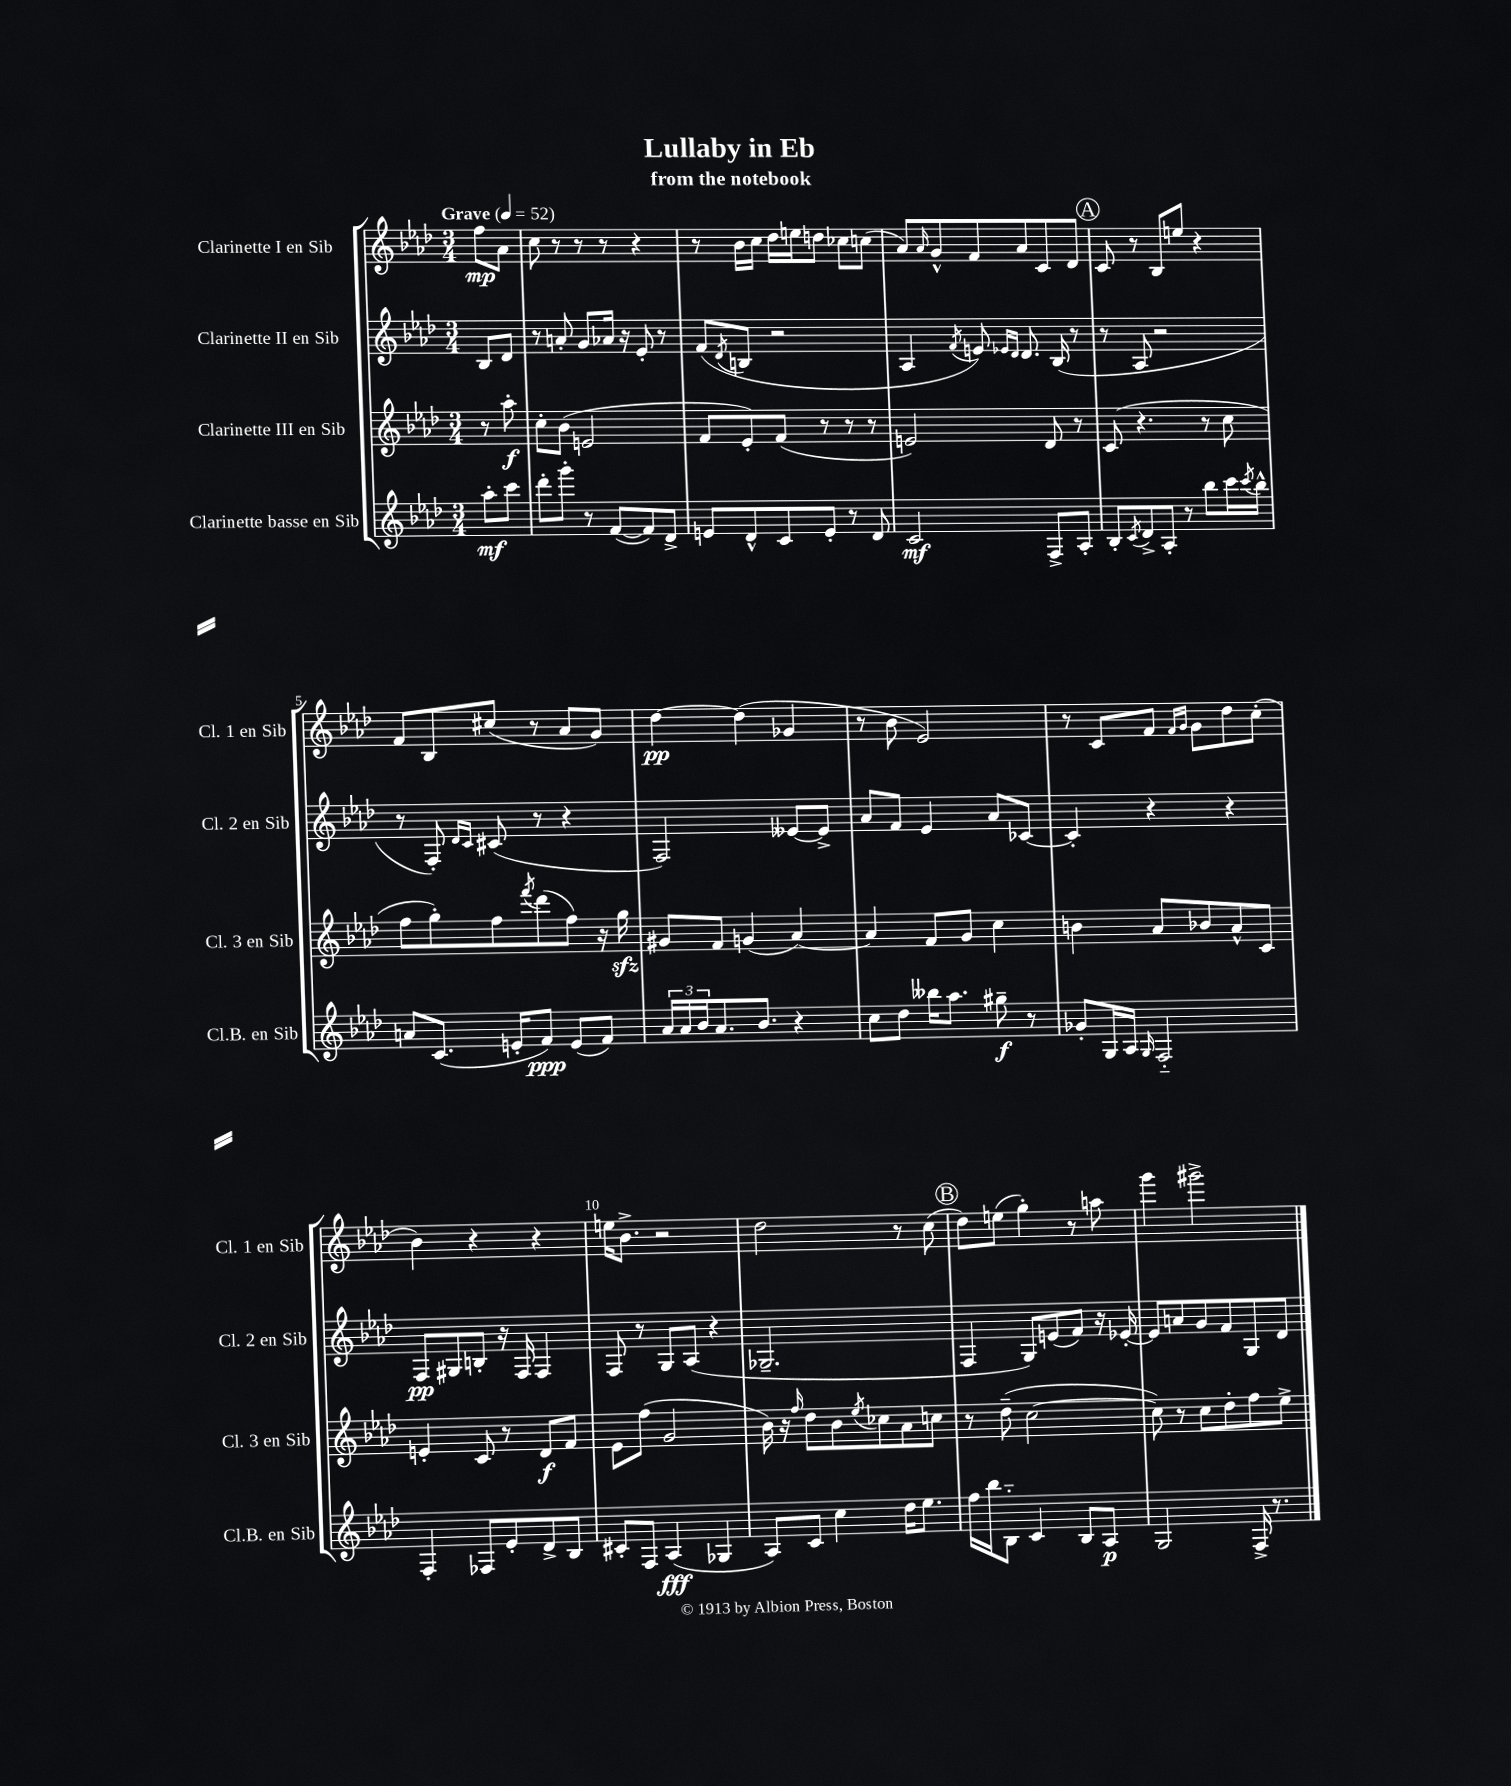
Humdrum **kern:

**kern	**kern	**kern	**kern
*staff4	*staff3	*staff2	*staff1
*clefG2	*clefG2	*clefG2	*clefG2
*k[b-e-a-d-]	*k[b-e-a-d-]	*k[b-e-a-d-]	*k[b-e-a-d-]
*M3/4	*M3/4	*M3/4	*M3/4
*MM52	*MM52	*MM52	*MM52
8aa-'\L	8r	8B-/L	8ff\L
8ccc\J	8aa-'\	8d-/J	8a-\J
=	=	=	=
8ddd-'\L	8cc'\L	8r	8cc\
8ggg'\J	(8b-\J	8a'/	8r
8r	2e/	8g/L	8r
([8f/L	.	16a-/Jk	8r
.	.	16r	.
8f/])	.	8e-'/	4r
8d-^/J	.	8r	.
=	=	=	=
8e/L	8f/L	(8f/L	8r
.	.	8qd-/	.
8d-^^/	8e-'/)	8B/J	16b-\LL
.	.	.	16cc\JJ
8c/	(8f/J	2r	16dd-\LL
.	.	.	16ee\J
8e'/J	8r	.	8dd\J
8r	8r	.	8cc-\L
8d-/	8r	.	(8cc\J
=	=	=	=
2c/	2e/)	4A-/	8a-/L)
.	.	.	16qqa-/
.	.	.	8g^^/
.	.	8qf/	.
.	.	8e/)	8f/
.	.	16qqe-/LL	.
.	.	16qqd-/JJ	.
.	.	8.d-/	8a-/
8F^/L	8d-/	.	8c/
.	.	(16B-/	.
8A-'/J	8r	8r	8d-/J
=	=	=	=
8B-'/L	(8c/	8r	8c/
8qc/	.	.	.
8d-^/	4.r	8A-/	8r
8A-'/J	.	2r	8B-/L
8r	.	.	8ee/J
8bb-\L	8r	.	4r
16ccc\L	8cc\	.	.
8qccc/	.	.	.
16bb-^^\JJ	.	.	.
=	=	=	=
8a/L	8ff\L	8r	8f/L
(8.c/J	8gg'\)	8F'/)	8B-/
.	.	16qqd-/LL	.
.	.	16qqc/JJ	.
.	8ff\	(8c#/	(8cc#/J
16e'/LK	.	.	.
.	8qfff/	.	.
8f/J)	(8ddd-\	8r	8r
(8e/L	8ff\J)	4r	8a-/L
8f/J)	16r	.	8g/J)
.	16gg\	.	.
=	=	=	=
24a-/LL	8g#/L	2F/)	[4dd-\
24a-/	.	.	.
24b-/J	.	.	.
8.a-/	8f/J	.	.
.	(4g/	.	(4dd-\]
8.b-/J	.	.	.
4r	[4a-/)	[8e--/L	4g-/
.	.	8e--^/]J	.
=	=	=	=
8cc\L	4a-/]	8a-/L	8r
8dd-\J	.	8f/J	8b-\
16bb--\LK	8f/L	4e-/	2e-/)
8.aa-\J	.	.	.
.	8g/J	.	.
8gg#~\	4cc\	8a-/L	.
8r	.	[8c-/J	.
=	=	=	=
8g-'/L	4b\	4c-'/]	8r
16G/L	.	.	8c/L
16A-/JJ	.	.	.
16qqG/	.	.	.
2F'~/	8a-/L	4r	8f/J
.	.	.	16qqf/LL
.	.	.	16qqg/JJ
.	8b-/	.	8g\L
.	8a-^^/	4r	8dd-\
.	8c/J	.	(8cc'\J
=	=	=	=
4F'/	4e'/	8F/L	4b-\)
.	.	8G#/	.
8F-/L	8c/	8B'/J	4r
8e-'/	8r	16r	.
.	.	16F/	.
8d-^/	8d-/L	4F/	4r
8B-/J	8f/J	.	.
=	=	=	=
8c#'/L	8e-\L	8F/	16ee\LK
.	.	.	8.b-^\J
8F/J	(8ff\J	8r	.
(4A-/	2g/	8G/L	2r
.	.	(8A-/J	.
4G-/	.	4r	.
=	=	=	=
8A-/L)	16b-\)	2.G-~/	2dd-\
.	16r	.	.
.	16qqff/	.	.
8c/J	8dd-\L	.	.
4cc\	8b-\	.	.
.	8qee-/	.	.
.	8cc-\	.	.
16dd-\LK	8a-\	.	8r
8.ee-\J	.	.	.
.	8cc\J	.	(8cc\
=	=	=	=
16ff\LL	8r	4F/	8dd-\L)
16bb-\J	.	.	.
8B-'~\J	(8dd-~\	.	(8ee\J
4c/	[2cc\	8G/L)	4gg'\)
.	.	(8e/	.
8B-/L	.	8f/J)	8r
8A-/J	.	16r	8aa\
.	.	[16e-'/	.
=	=	=	=
2G/	8cc\])	8e-/]L	4ggg\
.	8r	8a/	.
.	8cc\L	8g/	2ggg#^\
.	8dd-'\	8f/	.
16F^/	8ff\	8G/	.
8.r	.	.	.
.	8ee-^\J	8d-/J	.
==	==	==	==
*-	*-	*-	*-
